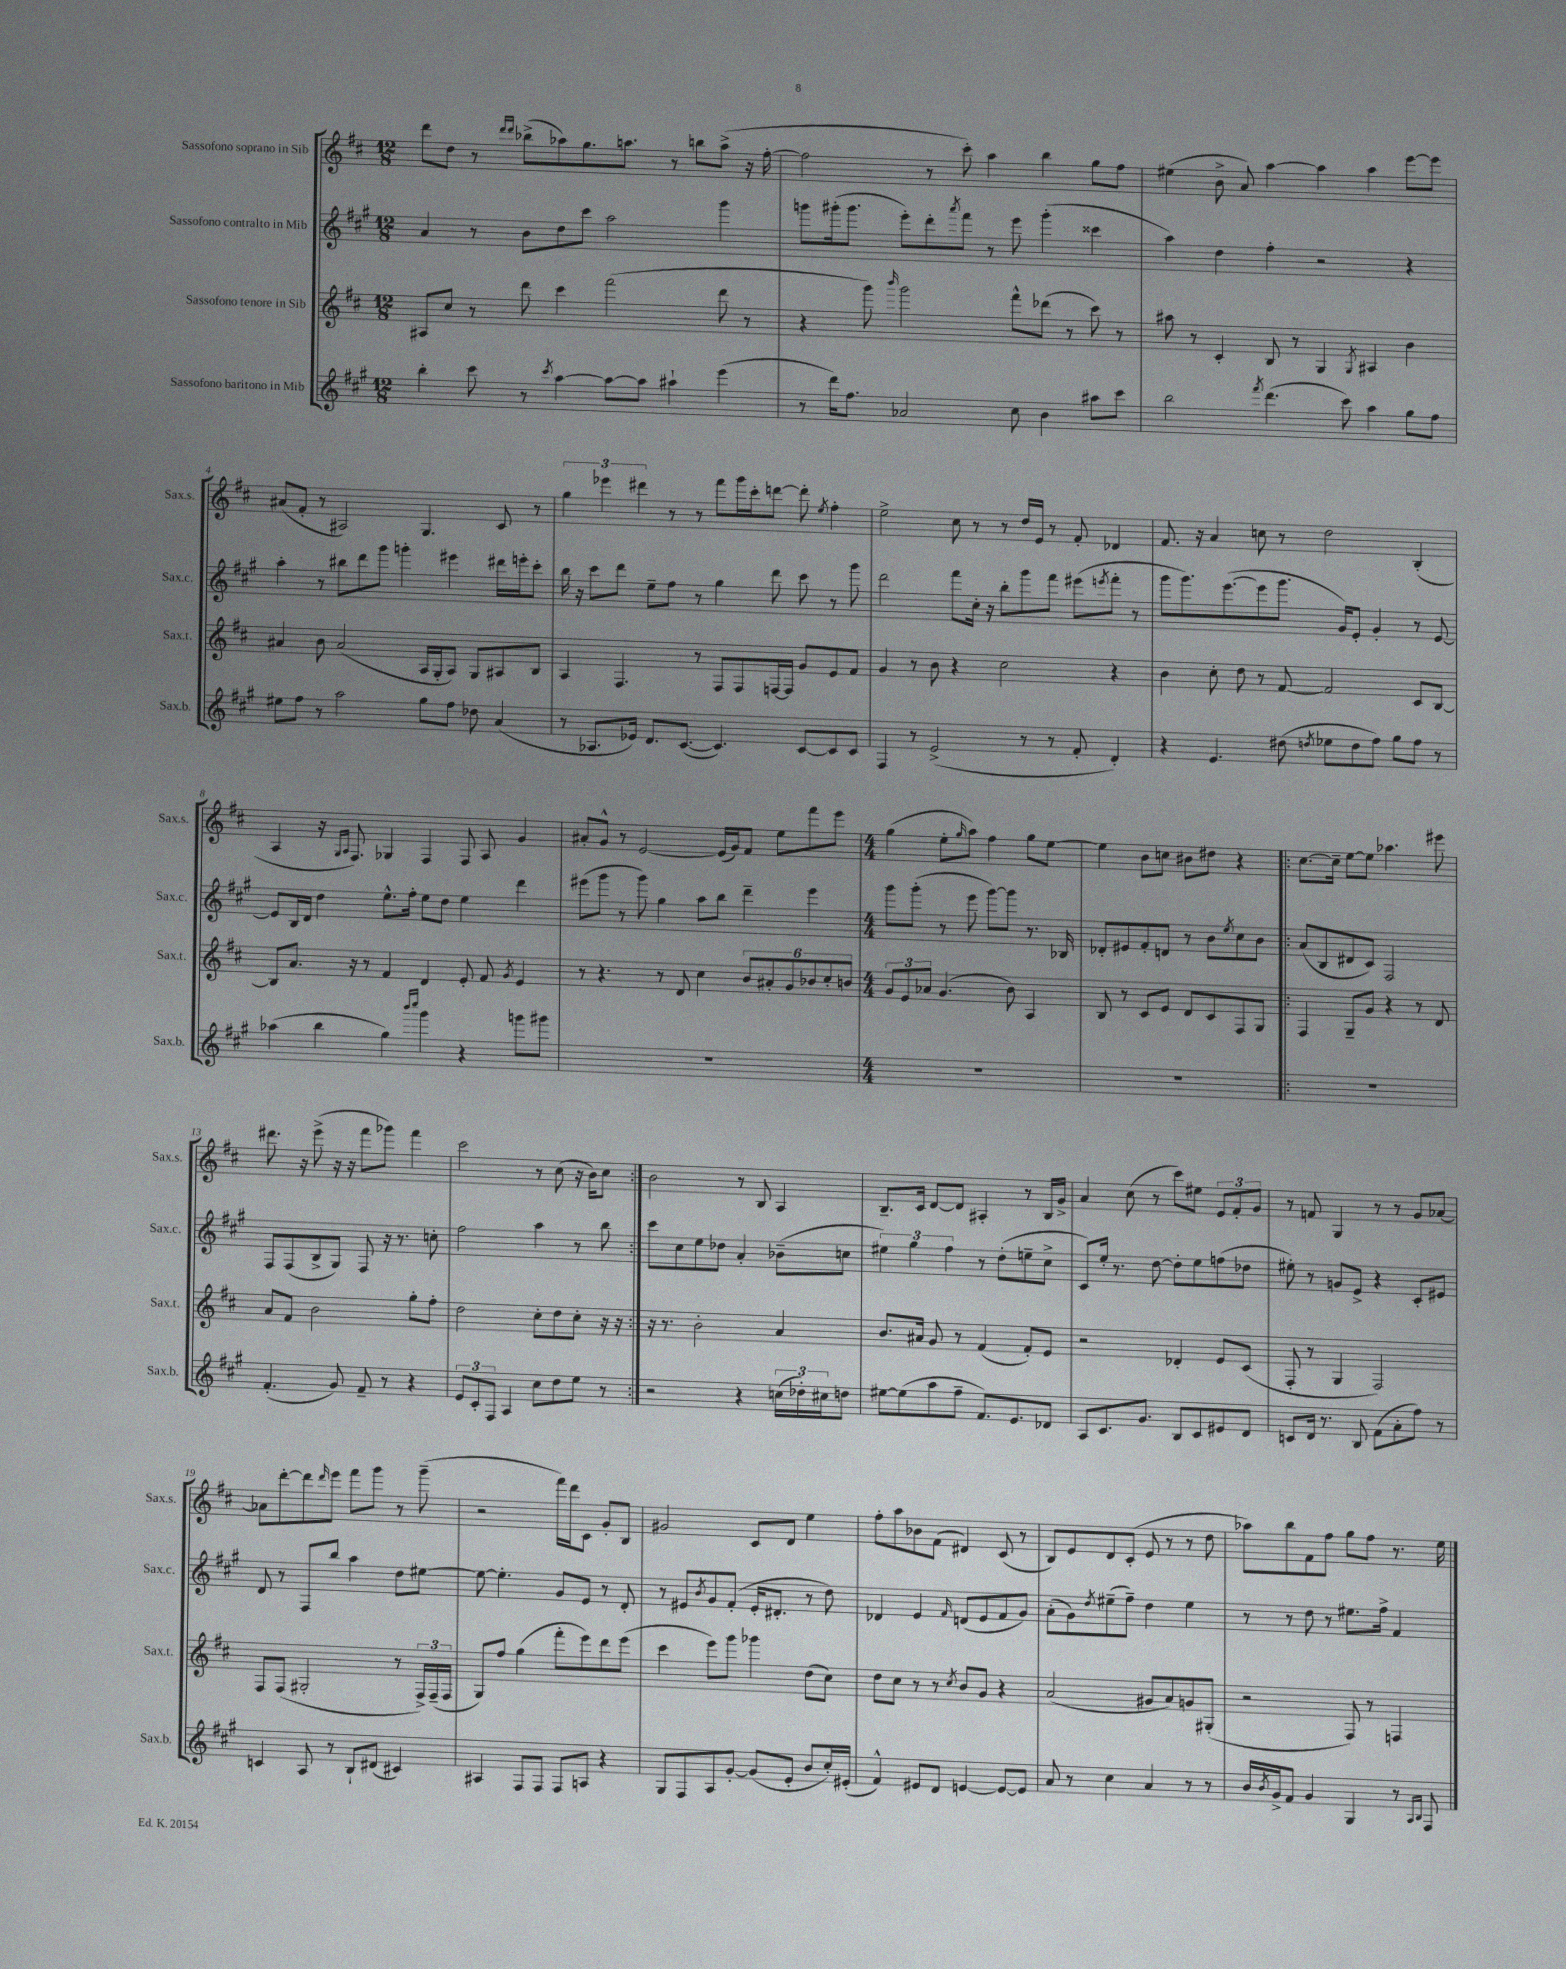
<<
\new StaffGroup <<
\new Staff = "s0" \with { instrumentName = "Sassofono soprano in Sib" shortInstrumentName = "Sax.s." } {
    \clef treble \key d \major \numericTimeSignature \time 12/8
    d'''8 d''8 r8 \grace { d'''16 d'''16 } bes''8->( aes''8) g''8. a''8. r8 b''8 a''8->( r16 fis''16~-. |
    fis''2 r8 cis'''8-.) a''4 b''4 g''8 fis''8 |
    eis''4( b'8-> a'8) a''4~ a''4 a''4 e'''8~ e'''8 |
    ais'8( fis'8-. r8 ais2) g4. cis'8 r8 |
    \tuplet 3/2 { g''4 ees'''4 dis'''4 } r8 r8 fis'''8 g'''16 cis'''16-. d'''8~ d'''8-. \acciaccatura { e''8 } fis''4-. |
    e''2-> cis''8 r8 r8 d''16 e'16 r8 fis'8-. des'4 |
    fis'8. r16 a'4 c''8 r8 d''2 b4-.( |
    a4 r16 \grace { g16 a16 } fis8.) ges4 fis4 fis8 a8 g'4 |
    ais'8-. g'8-^ r8 e'2~ e'16( g'16) fis'8 e''8 fis'''8 e'''8 |
    \numericTimeSignature \time 4/4 g''4( e''8-. \grace { g''16 } a''8) fis''4 g''8 e''8~ |
    e''4 b'8 c''8 bis'8 dis''8 r4 |
    \repeat volta 2 { cis''8.~ cis''16-- e''8~ e''8 aes''4. eis'''8 |
    dis'''8. r16 e'''8->( r16 r16 fis'''8 ges'''8) fis'''4 |
    cis'''2 r8 cis''8( r16 b'16) cis''8 | }
    b'2 r8 b8 a4 |
    b8.-- cis'16 d'8~ d'8 ais4-. r8 b16 g'16-> |
    a'4 cis''8( r8 cis'''8) eis''8 \tuplet 3/2 { e'8 fis'8-. g'8 } |
    r8 f'8 g4 r8 r8 g'8 aes'8~ |
    aes'8 d'''8~-. d'''8 \grace { d'''16 } e'''8 fis'''8 g'''8 r8 g'''8--( |
    r2 fis'''16) d'''16 cis'8 g'8-. b8 |
    gis'2 cis'8 d'8 e''4 |
    fis''8-. a''8 bes'8 fis'8( dis'4) cis'8( r8 |
    b8) e'8 d'8 cis'8-.( e'8 r8 r8 d''8 |
    aes''8) b''8 fis'8 fis''8 g''8 fis''8 r8. e''16 \bar "|." |
}
\new Staff = "s1" \with { instrumentName = "Sassofono contralto in Mib" shortInstrumentName = "Sax.c." } {
    \clef treble \key a \major \numericTimeSignature \time 12/8
    a'4 r8 b'8 d''8 cis'''8 a''2 gis'''4 |
    g'''8 gis'''16-.( gis'''8. e'''8-.) d'''8-. \acciaccatura { a'''8 } fis'''8 r8 e'''8 gis'''4-.( cisis'''4 |
    a''4) d''4 fis''4-. r2 r4 |
    a''4-. r8 bis''8 d'''8 gis'''8 g'''4-. eis'''4 dis'''16 e'''16-. cis'''8-. |
    b''16 r16 cis'''8 d'''8 e''8-- fis''8 r8 gis''4 d'''8 cis'''8 r8 gis'''8 |
    d'''2 fis'''8 cis''16-. r16 b''8-. gis'''8 fis'''8 eis'''8( \acciaccatura { e'''8 } fis'''8-. r8 |
    gis'''8 gis'''8.) e'''8.~( e'''8 gis'''8. gis'16) e'8-. gis'4-. r8 e'8~ |
    e'8 b16 d'16 d''4 e''8.-^ fis''16-. e''8 d''8 e''4 d'''4 |
    eis'''8( gis'''8 r8 gis'''8) gis''4 a''8 b''8 d'''4-- eis'''4 |
    \numericTimeSignature \time 4/4 gis'''8 gis'''8-.( r8 e'''8 gis'''8~) gis'''8 r8. bes16 |
    des'8-. eis'8 fis'8-. d'8 r8 b'8 \acciaccatura { e''8 } cis''8 b'8 |
    \repeat volta 2 { a'8( b8 dis'8 cis'8) fis2 |
    fis8 fis8( b8-> gis8) fis8 r16 r8. c''8-. |
    fis''2 a''4 r8 b''8 | }
    cis'''8 cis''8 e''8 des''8 a'4-. bes'8--( c''8 |
    \tuplet 3/2 { eis''4) gis''4 fis''4 } r8 d''8-.( e''8-- cis''8-> |
    cis'8) e''16-. r8. d''8~ d''8-. e''8 f''8( des''8 |
    eis''8-.) r8 g'8 e'8-> r4 cis'8-. eis'8 |
    d'8 r8 fis8 b''8 a''4 d''8 eis''8~ |
    eis''8~ eis''4.-. gis'8 e'8 r8 d'8-. |
    r8 eis'8 \acciaccatura { b'8 } gis'8 fis'8-.( eis'16-. dis'8.-. r8 d''8) |
    des'4 e'4 \grace { fis'16 } d'8( e'8 fis'8 gis'8) |
    a'8-.( gis'8) \acciaccatura { d''8 } eis''8--( fis''8--) d''4 eis''4 |
    r8 r8 d''8 r8 eis''8. fis''16-> fis'4 \bar "|." |
}
\new Staff = "s2" \with { instrumentName = "Sassofono tenore in Sib" shortInstrumentName = "Sax.t." } {
    \clef treble \key d \major \numericTimeSignature \time 12/8
    ais8 cis''8 r8 d'''8 cis'''4 fis'''2( d'''8 r8 |
    r4 g'''8) \grace { b'''16 } g'''2 fis'''8-^ des'''8( r8 cis'''8) r8 |
    ais''8 r8 cis'4-. b8 r8 g4 \acciaccatura { g8 } ais4 b'4 |
    ais'4 b'8 ais'2( a16 g16-. a8) g8 ais8 b8 |
    a4 fis4. r8 fis8 fis8 f16~ f16 g'8 e'8 fis'8 |
    g'4 r8 b'8 r4 cis''2 r4 |
    b'4 cis''8-. d''8 r8 fis'8~ fis'2 cis'8 b8~ |
    b8 a'8. r16 r8 fis'4 d'4 e'8-. fis'8 \acciaccatura { g'8 } e'4 |
    r8 r4. r8 d'8 cis''4 \tuplet 6/4 { b'8 ais'8-. g'8 bes'8 cis''8-. b'8 } |
    \numericTimeSignature \time 4/4 \tuplet 3/2 { g'8 e'8 aes'8 } g'4.( b'8) a4 |
    b8 r8 cis'8 e'8 d'8 cis'8 fis8 g8 |
    \repeat volta 2 { fis4 g8-- g'8 r4 r8 d'8 |
    a'8 fis'8 b'2 g''8-. fis''8-. |
    d''2 cis''8-. d''8 cis''8-. r16 r16 | }
    r16 r8. b'2-. a'4 |
    b'8. ais'16 g'8 r8 fis'4( fis'8-.) e'8 |
    r2 des'4-. e'8 cis'8( |
    fis8-. r8 g4 fis2) |
    fis8 fis8( gis2-. r8 \tuplet 3/2 { fis16->) fis16--( fis16 } |
    g8) fis''8 g''4( fis'''8-. e'''8) d'''8 e'''8( |
    cis'''4 e'''8) g'''8 ges'''4 d''8( cis''8) |
    d''8 cis''8 r8 r8 \acciaccatura { cis''8 } b'8 g'8 r4 |
    a'2( gis'8 a'8) g'8 gis8-.( |
    r2 fis8) r8 f4 \bar "|." |
}
\new Staff = "s3" \with { instrumentName = "Sassofono baritono in Mib" shortInstrumentName = "Sax.b." } {
    \clef treble \key a \major \numericTimeSignature \time 12/8
    b''4-. cis'''8 r8 \acciaccatura { cis'''8 } a''4~ a''8~ a''8 ais''4-! e'''4( |
    r8 d'''16) fis''8. aes'2 cis''8 b'4 ais''8 cis'''8 |
    b''2 \acciaccatura { fis'''8 } d'''4.( cis'''8) a''4 gis''8 fis''8 |
    eis''8 fis''8 r8 a''2 gis''8 fis''8 des''8 a'4( |
    r8 aes8. ees'16) d'8. cis'8.~( cis'4.) cis'8~ cis'8 cis'8 |
    fis4 r8 e'2->( r8 r8 fis'8-. d'4-.) |
    r4 e'4. dis''8( \acciaccatura { d''8 } ees''8 d''8 fis''8) gis''8 fis''8 r8 |
    aes''4( b''4 gis''4) \grace { b'''16 cis''''16 } gis'''4 r4 g'''8 gis'''8 |
    R1. |
    \numericTimeSignature \time 4/4 R1 |
    R1 |
    \repeat volta 2 { R1 |
    fis'4.-.( gis'8) fis'8-- r8 r4 |
    \tuplet 3/2 { e'8 cis'8-. fis8 } a4 cis''8 d''8 e''8 r8 | }
    r2 r4 \tuplet 3/2 { c''16( des''16-.) cis''16 } d''8 |
    eis''8~ eis''8( a''8 fis''8-- fis'8.) e'8. des'8 |
    a8 cis'8. gis'8. b8 cis'8 eis'8 d'8 |
    c'8 d'16 r8. b8 fis'8( a'8-. fis''8) r8 |
    c'4 a8 r8 b8-! dis'8( cis'4) |
    ais4 fis8 fis8 fis8 a8 r4 |
    gis8 fis8 a8 gis'8~-. gis'8( e'8-. b'8 cis''16-.) eis'16-.( |
    fis'4-^) eis'8 d'8 e'4~ e'8~ e'8 |
    a'8 r8 cis''4 a'4 r8 r8 |
    b'16 \acciaccatura { b'8 } gis'16-> fis'8 gis'4 gis4 r8 \grace { a16 b16 } fis8 \bar "|." |
}
>>
>>
